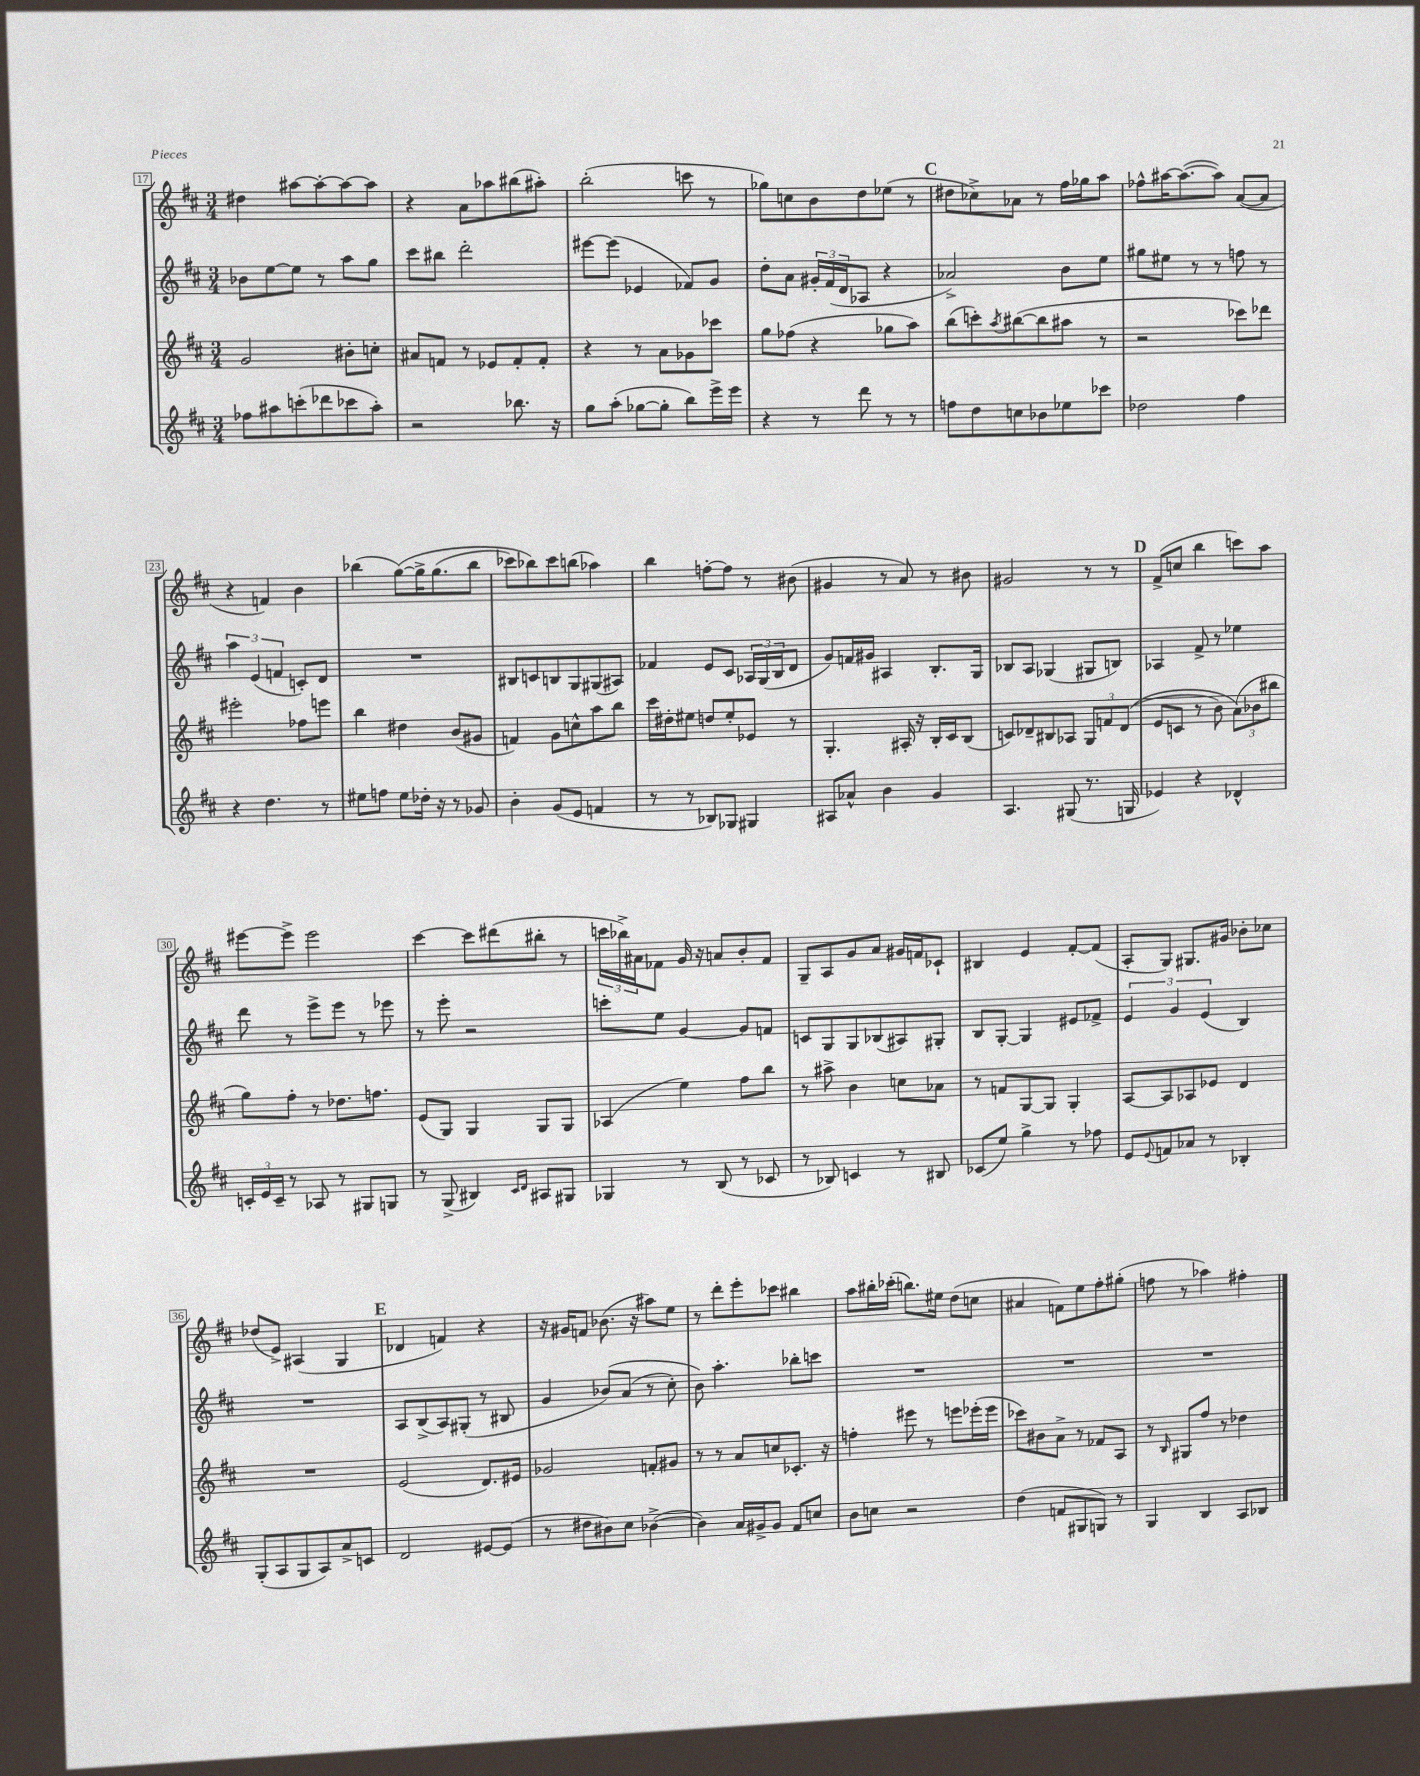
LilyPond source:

<<
\new StaffGroup <<
\new Staff = "s0" {
    \clef treble \key d \major \numericTimeSignature \time 3/4
    dis''4 ais''8~ ais''8~-. ais''8~ ais''8 |
    r4 a'8 aes''8 bis''8( ais''8-.) |
    b''2-.( c'''8 r8 |
    ges''8) c''8 b'8 d''8 ees''8( r8 |
    \mark \markup { \bold "C" } dis''8 ces''8->) aes'8 r8 fis''16 ges''16 a''8 |
    fes''8-^ ais''16~ ais''8.~( ais''8) a'8~( a'8 |
    r4 f'4) b'4 |
    bes''4( g''8~)\( g''16-> g''8.( bes''8 |
    ces'''8) bes''8\) ces'''8 b''8( aes''4) |
    b''4 f''8~-. f''8 r8 bis'8( |
    gis'4 r8 a'8) r8 bis'8 |
    gis'2 r8 r8 |
    \mark \markup { \bold "D" } fis'8->( c''8 b''4 c'''8) a''8 |
    eis'''8~ eis'''8-> eis'''2 |
    cis'''4~ cis'''8 dis'''8( bis''8-. r8 |
    \tuplet 3/2 { c'''16 bes''16->) ais'16 } fes'8 g'16 r16 a'8 b'8-. fes'8 |
    g8-- a8 g'8 a'8 gis'16 f'16 ces'8-! |
    bis4 e'4 fis'8~-. fis'8( |
    a8-. g8) gis8. gis'16 bes'8-. ces''8 |
    des''8( e'8->) ais4( g4 |
    \mark \markup { \bold "E" } des'4 f'4) r4 |
    r16 gis'16 f'8 bes'8.( r16 ais''8) e''8 |
    r8 d'''8-. e'''8-. ces'''8 bis''4 |
    a''8 bis''16-. ces'''16-.( b''8.) eis''16 d''8( c''8 |
    ais'4 f'8) e''8 fis''8-. gis''8-.( |
    f''8 r8 aes''4) fis''4-. \bar "|." |
}
\new Staff = "s1" {
    \clef treble \key d \major \numericTimeSignature \time 3/4
    bes'8 e''8~ e''8 r8 a''8 g''8 |
    cis'''8 bis''8 d'''2-. |
    eis'''8~ eis'''8( ees'4 fes'8) g'8 |
    d''8-. a'8 \tuplet 3/2 { gis'16-. fis'16( d'16 } aes8 r4 |
    \mark \markup { \bold "C" } aes'2->) b'8 e''8 |
    gis''8 eis''8 r8 r8 f''8 r8 |
    \tuplet 3/2 { a''4 e'4( f'4 } c'8-.) d'8 |
    R2. |
    bis8 c'8 b8 g8 gis8( ais8) |
    fes'4 e'8 cis'8 \tuplet 3/2 { aes16 g16( b16 } d'8 |
    g'8) f'16 gis'16 ais4 b8.-. g16 |
    bes8 a8 ges4( gis8 b8) |
    \mark \markup { \bold "D" } aes4 fis'8-> r8 ees''4 |
    d'''8 r8 e'''8-> e'''8 r8 ees'''8 |
    r8 e'''8-. r2 |
    c'''8-. e''8 g'4~ g'8 f'8 |
    c'8 g8 g8 bes8( ais8) gis8-. |
    b8 g8~-. g4 eis'8 fes'8-> |
    \tuplet 3/2 { e'4 g'4 e'4( } b4) |
    R2. |
    \mark \markup { \bold "E" } a8 b8->( a8) gis8-.( r8 bis8 |
    g'4 bes'8)\( a'8( r8 cis''8-.) |
    b'8\) a''4.-. bes''8-. c'''8 |
    R2. |
    R2. |
    R2. \bar "|." |
}
\new Staff = "s2" {
    \clef treble \key d \major \numericTimeSignature \time 3/4
    g'2 bis'8-. c''8-. |
    ais'8 f'8 r8 ees'8 f'8-. f'8-. |
    r4 r8 a'8 ges'8 ces'''8 |
    g''8 fes''8( r4 ges''8 a''8) |
    \mark \markup { \bold "C" } b''8( c'''8-.) \acciaccatura { a''8 } bis''8~( bis''8 ais''8 r8 |
    r2 ces'''8) des'''8 |
    eis'''2-. fes''8 e'''8 |
    b''4 dis''4 b'8( gis'8 |
    f'4) g'8 c''8-^ a''8 b''8 |
    cis'''16 dis''16-. eis''8 d''8 eis''8-. ees'8 r8 |
    g4.-. ais16-. r16 b16-. cis'16 b8( |
    c'8) des'8-- bis8 aes8 \tuplet 3/2 { g8 f'8 des'8(\( } |
    \mark \markup { \bold "D" } e'8 c'8 r8 b'8) \tuplet 3/2 { a'8(\) bes'8 bis''8 } |
    g''8) fis''8-. r8 des''8. f''8. |
    e'8( g8) g4 g8 g8 |
    aes4( e''4) fis''8 b''8 |
    r8 ais''8-> b'4 c''8 aes'8 |
    r8 f'8 g8~ g8 g4-. |
    a8~ a8 aes8 ees'8 d'4 |
    R2. |
    \mark \markup { \bold "E" } e'2( d'8.) eis'16 |
    ges'2 f'8-. gis'8 |
    r8 r8 a'8 c''8 ces'8.-. r16 |
    f''4-. eis'''8 r8 e'''8 ees'''16-.( ees'''16 |
    ces'''8) bis'8 a'8-> r8 fes'8 a8 |
    r8 \grace { b16 } gis8 fis''8 r8 des''4 \bar "|." |
}
\new Staff = "s3" {
    \clef treble \key d \major \numericTimeSignature \time 3/4
    fes''8 ais''8 c'''8-.( des'''8 ces'''8 ais''8-.) |
    r2 bes''8. r16 |
    g''8 a''8-.( ges''8~ ges''8-. b''8) e'''16-> e'''16 |
    r4 r8 d'''8 r8 r8 |
    \mark \markup { \bold "C" } f''8 d''8 c''8 bes'8 ees''8 ces'''8 |
    des''2 fis''4 |
    r4 d''4. r8 |
    eis''8 f''8 eis''8 des''16-. r16 r8 ges'8 |
    b'4-. g'8( e'8 f'4 |
    r8 r8 bes8) ges8 gis4 |
    ais8 aes'8-^ b'4 g'4 |
    a4. gis8( r8. g16 |
    \mark \markup { \bold "D" } ees'4) r4 des'4-^ |
    \tuplet 3/2 { c'16-. e'16 c'16-- } r8 aes8 r8 gis8 g8 |
    r8 g8->( bis4) \grace { cis'16 d'16 } ais8 gis8 |
    ges4 r8 b8( r8 ces'8 |
    r8 bes8) c'4 r8 bis8 |
    ces'8( e''8) g''4-> r8 fes''8 |
    e'8 \appoggiatura { e'8 } f'8 aes'8 r8 bes4-. |
    g8-.( a8 g8 a8) a'8-> c'8 |
    \mark \markup { \bold "E" } d'2 eis'8~ eis'8( |
    r8 dis''8 bis'8) cis''8 bes'4~->( |
    bes'4) a'16 gis'16-> gis'8 fis'8 c''8 |
    b'8 c''8 r2 |
    d''4( f'8 gis8 g8) r8 |
    g4 b4 a8 bes8 \bar "|." |
}
>>
>>
\layout { \context { \Score currentBarNumber = #17 \override BarNumber.stencil = #(make-stencil-boxer 0.1 0.3 ly:text-interface::print) } }
